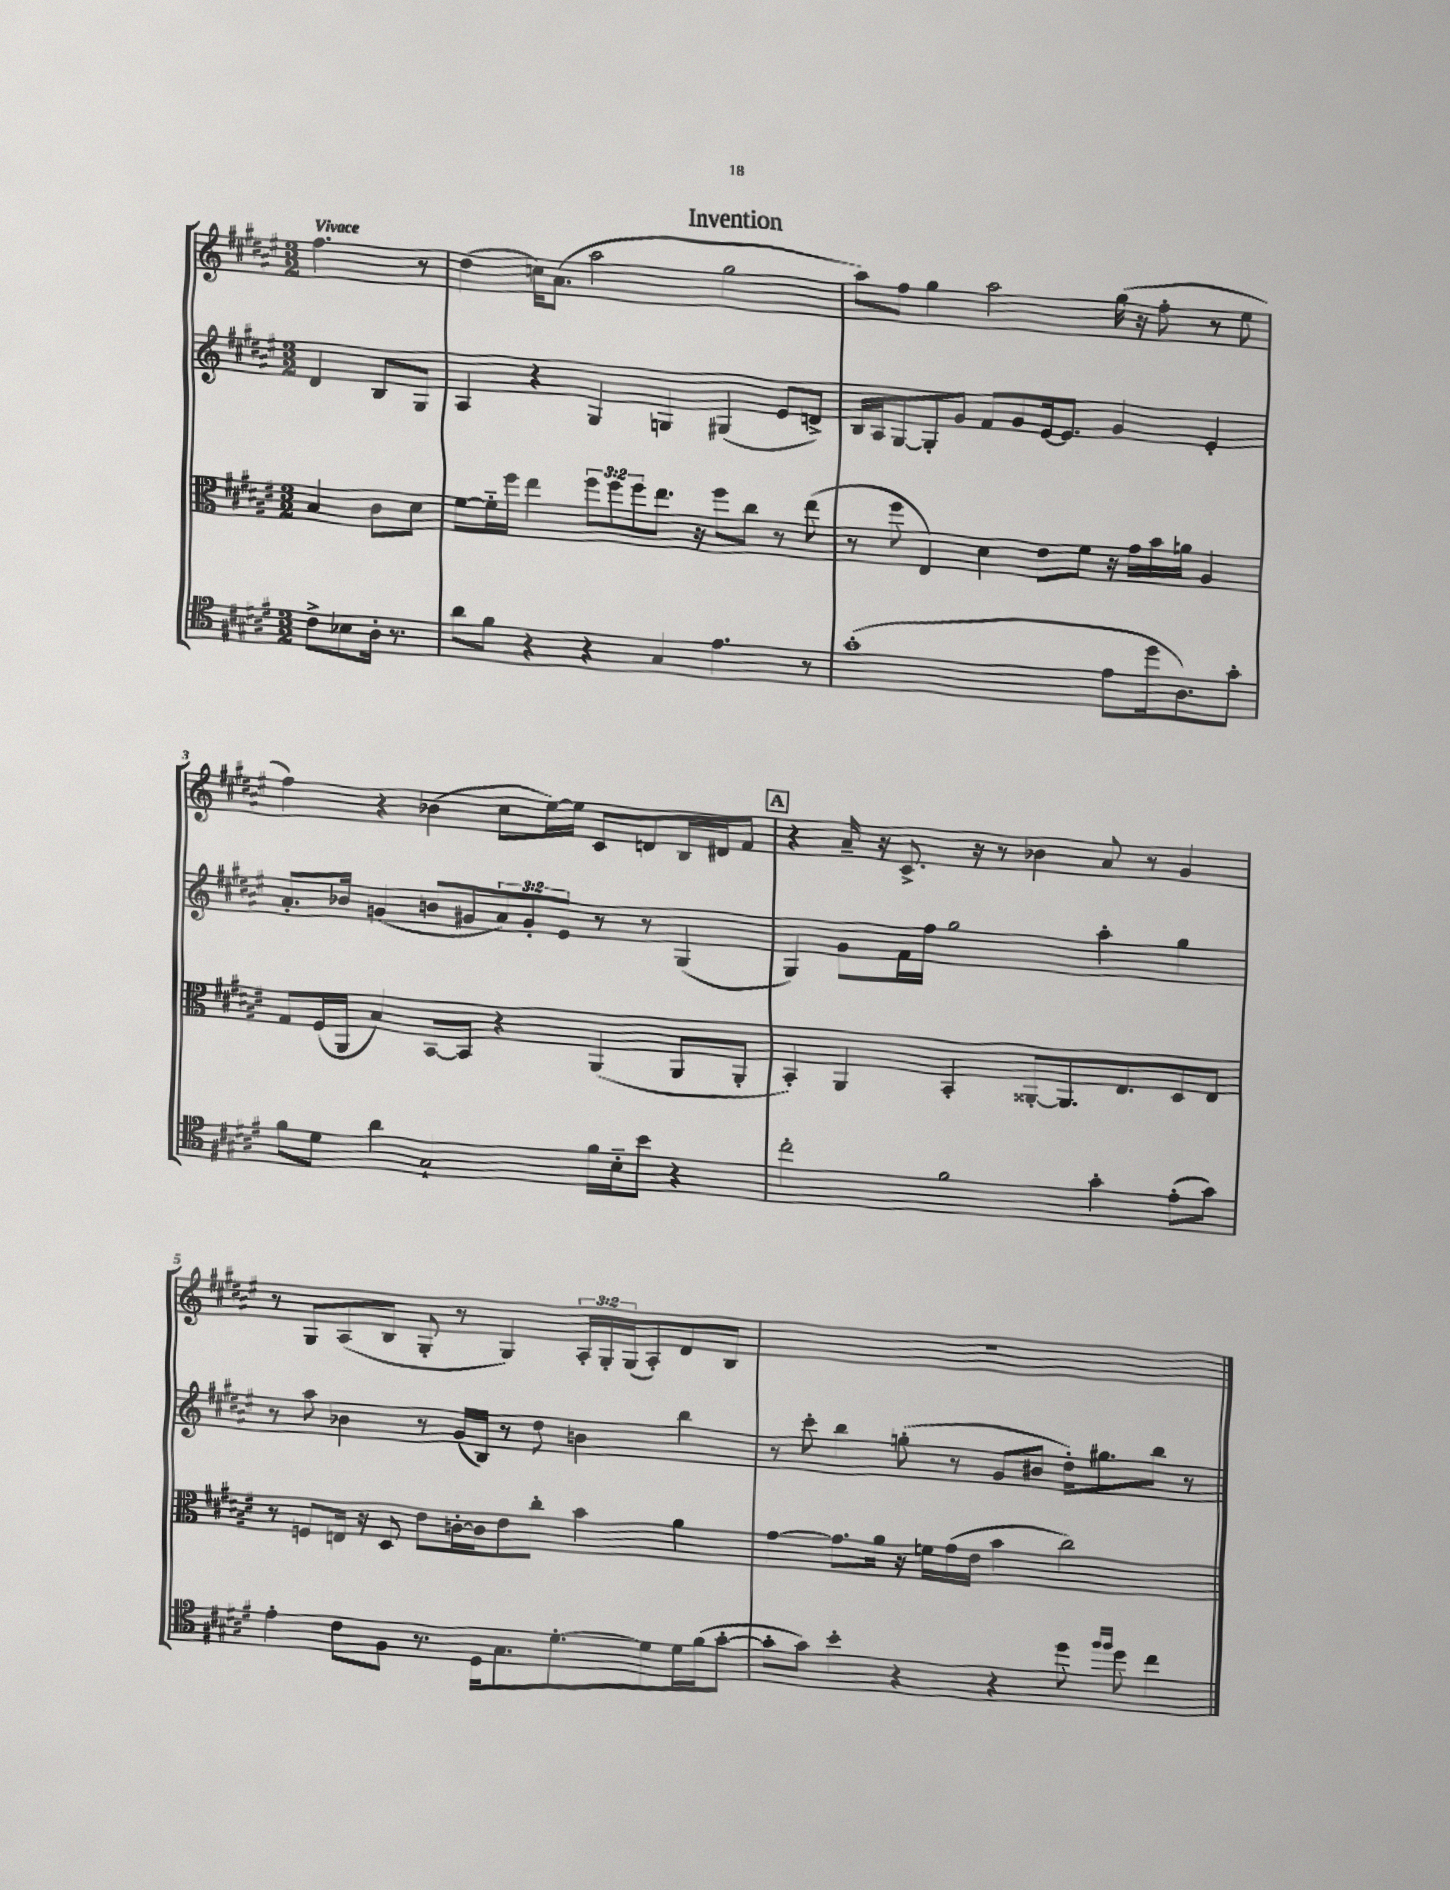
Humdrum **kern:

**kern	**kern	**kern	**kern
*staff4	*staff3	*staff2	*staff1
*clefC4	*clefC3	*clefG2	*clefG2
*k[f#c#g#d#a#e#]	*k[f#c#g#d#a#e#]	*k[f#c#g#d#a#e#]	*k[f#c#g#d#a#e#]
*M3/2	*M3/2	*M3/2	*M3/2
8c#^	4B	4d#	4.ff#
8B-	.	.	.
16A#'	8c#	8B	.
8.r	.	.	.
.	8d#	8G#	8r
=	=	=	=
8a#	[8f#	4A#	(4dd#
8f#	16f#'~]	.	.
.	16ff#	.	.
4r	4ee#	4r	16cc)
.	.	.	(8.a#
4r	12ff#	4G#	2aa#
.	12ff#	.	.
.	12ff#	.	.
4G#	8.ee#	4G	.
.	16r	.	.
4.e#	8ff#	(4G#	2gg#
.	8cc#	.	.
.	8r	8e#	.
8r	(8ee#	8d^)	.
=	=	=	=
(1g#'	8r	16B	8aa#)
.	.	16A#	.
.	8ff#	[8G#	8ff#
.	4E#)	8G#']	4gg#
.	.	8g#	.
.	4d#	8f#	2aa#
.	.	8g#	.
.	8e#	[16e#	.
.	.	8.e#]	.
.	8f#	.	.
8e#	16r	4g#	(16gg#
.	16g#	.	16r
16dd#	16b	.	8ff#'
8.A#)	16a	.	.
.	4A#	4e#'	8r
8g#'	.	.	8ee#
=	=	=	=
8f#	8G#	8.a#'	4ff#)
8d#	(16F#	.	.
.	16AA#	16b-	.
4a#	4B)	(4g	4r
2G#`	[8BB	8b	(4b-
.	8BB]	8g#	.
.	4r	12a#)	8cc#
.	.	12g#'	.
.	.	.	[16ee#)
.	.	12e#	.
.	.	.	16ee#]
16f#	(4AA#	8r	8c#
16B'~	.	.	.
8b	.	8r	8d
4r	8AA#	(4G#	16B
.	.	.	16d#
.	8AA#'	.	8f#
=	=	=	=
2cc#'	4BB')	4G#)	4r
.	4AA#	8g#	16a#~
.	.	.	16r
.	.	16f#	8.c#^
.	.	16ff#	.
2f#	4BB'	2gg#	.
.	.	.	16r
.	.	.	8r
.	[8AA##'	.	4b-
.	8.AA##]	.	.
4g#'	.	4aa#'	8a#
.	8.E#	.	.
.	.	.	8r
(8e#'	8D#	4gg#	4g#
8g#)	8E#	.	.
=	=	=	=
4e#'	8r	8r	8r
.	8F	8aa#	8G#
8c#	16E	4b-	(8A#
.	16r	.	.
8F#	8D#	.	8B
8.r	8e#	8r	8G#'
.	[16c'	(16g#	8r
16D#	16c]	16B)	.
8.G#	8e#	8r	4G#)
.	8cc#'	8dd#	.
[8.d#'	.	.	.
.	4b	4b	24A#'
.	.	.	24G#'
.	.	.	(24G#
8d#]	.	.	8A#')
16d#	4a#	4bb	8d#
(16f#	.	.	.
[8g#'	.	.	8B
=	=	=	=
8g#']	[4g#	8r	1.r
8g#)	.	8ccc#'	.
4b'	8.g#]	4bb	.
.	16a#	.	.
4r	16r	(8gg'	.
.	16f	.	.
.	(16g#	8r	.
.	16e#	.	.
4r	4b	8g#	.
.	.	8b#	.
8dd#	2cc#)	16dd#')	.
.	.	8.gg#	.
16qqff#	.	.	.
16qqff#	.	.	.
8dd#	.	.	.
4cc#	.	8bb	.
.	.	8r	.
==	==	==	==
*-	*-	*-	*-
